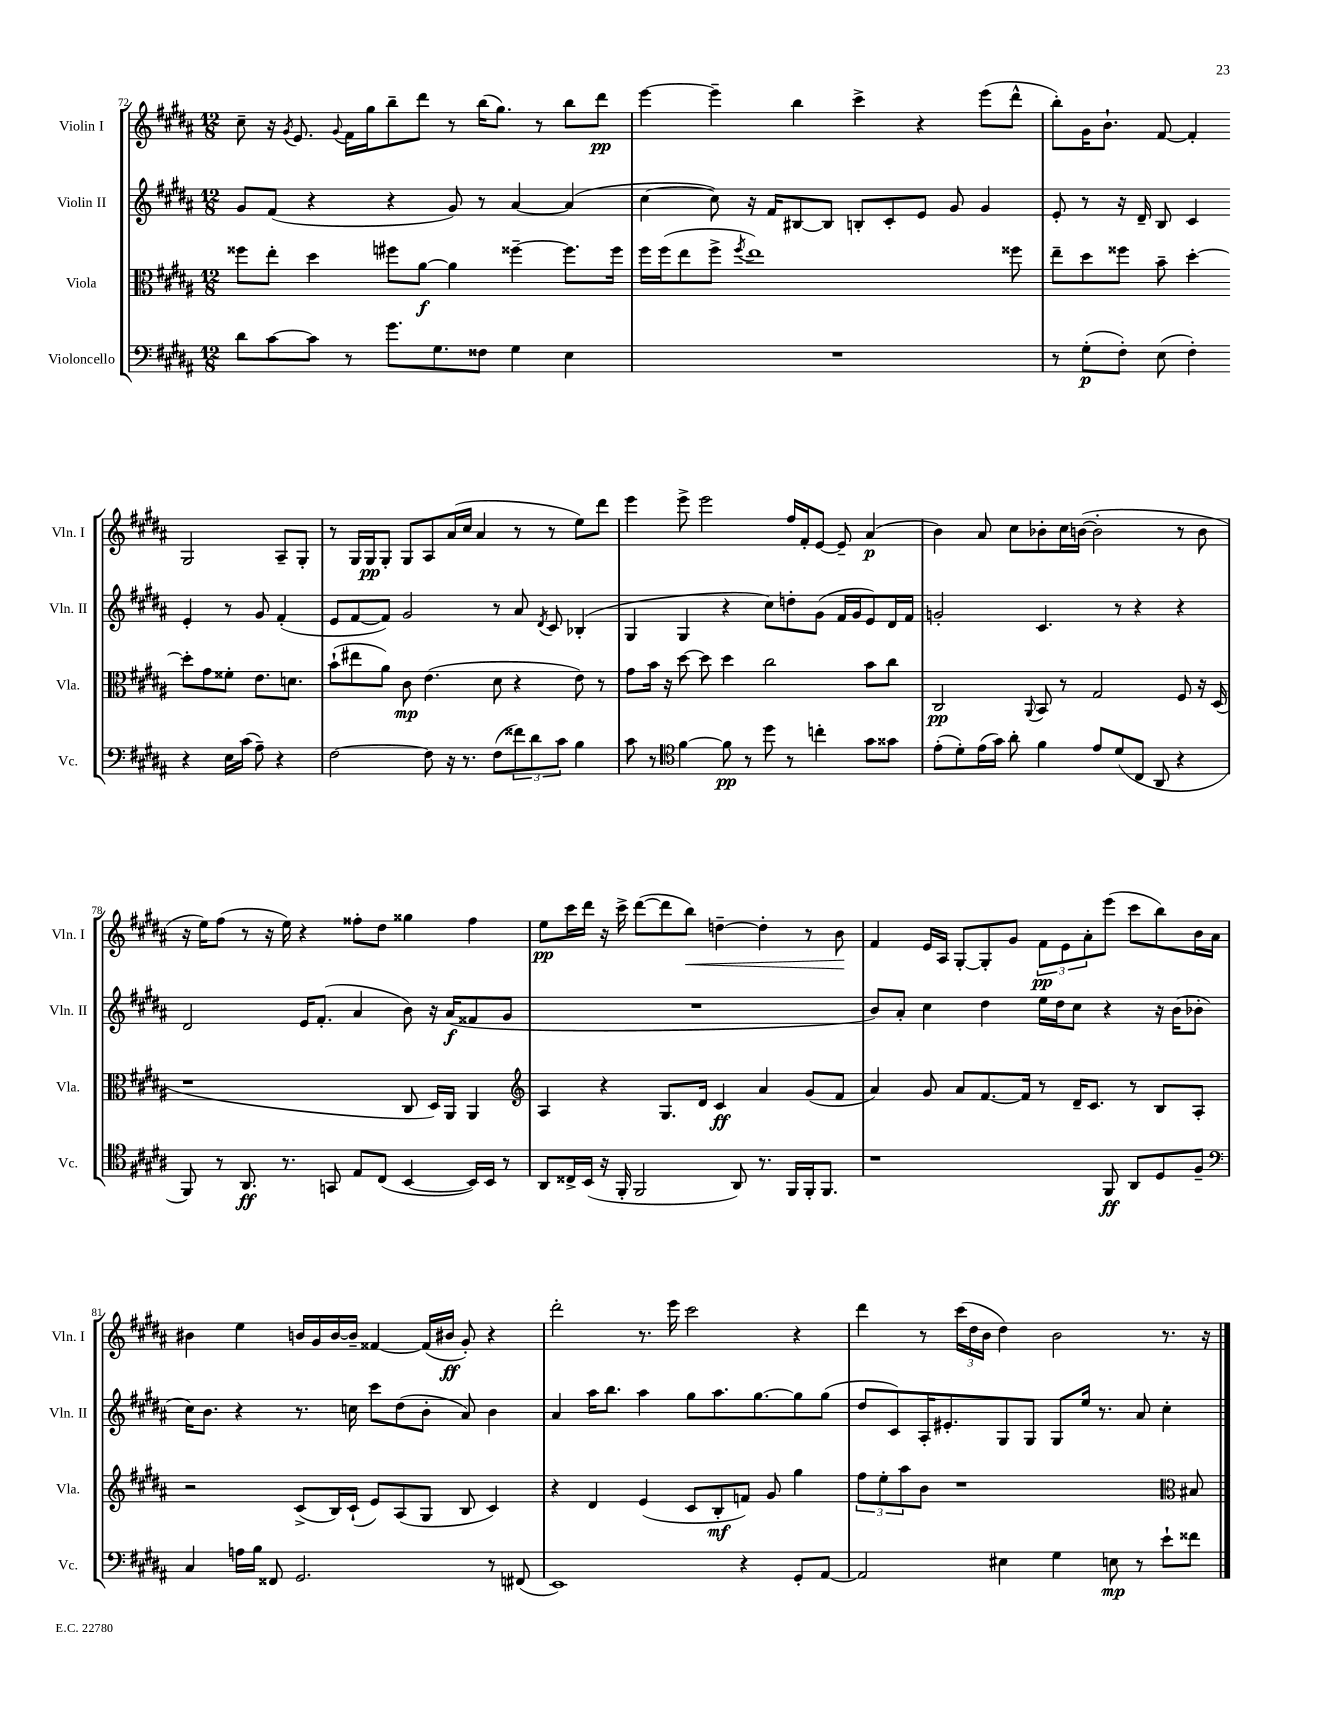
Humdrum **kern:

**kern	**dynam	**kern	**dynam	**kern	**dynam	**kern	**dynam
*part4	*part4	*part3	*part3	*part2	*part2	*part1	*part1
*staff4	*staff4	*staff3	*staff3	*staff2	*staff2	*staff1	*staff1
*I"Violoncello	*	*I"Viola	*	*I"Violin II	*	*I"Violin I	*
*I'Vc.	*	*I'Vla.	*	*I'Vln. II	*	*I'Vln. I	*
*clefF4	*	*clefC3	*	*clefG2	*	*clefG2	*
*k[f#c#g#d#a#]	*	*k[f#c#g#d#a#]	*	*k[f#c#g#d#a#]	*	*k[f#c#g#d#a#]	*
*M12/8	*	*M12/8	*	*M12/8	*	*M12/8	*
=72	=72	=72	=72	=72	=72	=72	=72
8d#\L	.	8ff##X\L	.	8g#/L	.	8cc#~\	.
[8c#\	.	8ee'\J	.	(8f#/J	.	16r	.
.	.	.	.	.	.	8qg#/	.
.	.	.	.	.	.	8.e/	.
8c#\J]	.	4dd#\	.	4r	.	.	.
.	.	.	.	.	.	8qqg#/	.
8r	.	.	.	.	.	16f#\LL	.
.	.	.	.	.	.	16gg#\J	.
8.g#\L	.	8ff#X\L	.	4r	.	8bb~\	.
.	.	[8a#\J	f	.	.	8ddd#\J	.
8.G#\	.	.	.	.	.	.	.
.	.	4a#\]	.	8g#/)	.	8r	.
8F##X\J	.	.	.	8r	.	(16bb\KL	.
.	.	.	.	.	.	8.gg#\J)	.
4G#\	.	[4ff##X~\	.	[4a#/	.	.	.
.	.	.	.	.	.	8r	.
4E\	.	8.ff##\L]	.	(4a#/]	.	8bb\L	.
.	.	.	.	.	.	8ddd#\J	pp
.	.	16ff##\Jk	.	.	.	.	.
=73	=73	=73	=73	=73	=73	=73	=73
1.r	.	16ff#\LL	.	[4cc#\	.	[4eee\	.
.	.	(16ff#\J	.	.	.	.	.
.	.	8ee\	.	.	.	.	.
.	.	8ff#^\J	.	8cc#\])	.	4eee~\]	.
.	.	8qff#/	.	.	.	.	.
.	.	1ee)	.	16r	.	.	.
.	.	.	.	16f#/KL	.	.	.
.	.	.	.	[8B#X/	.	4bb\	.
.	.	.	.	8B#/J]	.	.	.
.	.	.	.	8Bn'/L	.	4ccc#^\	.
.	.	.	.	8c#'/	.	.	.
.	.	.	.	8e/J	.	4r	.
.	.	.	.	8g#/	.	.	.
.	.	.	.	4g#/	.	(8eee\L	.
.	.	8ff##X\	.	.	.	8ddd#^^\J	.
=74	=74	=74	=74	=74	=74	=74	=74
8r	.	8ee~\L	.	8e'/	.	8bb'\L)	.
(8G#'\L	p	8dd#\	.	8r	.	16g#\K	.
.	.	.	.	.	.	8.b`\J	.
8F#'\J)	.	8ff##X\J	.	16r	.	.	.
.	.	.	.	16d#~/	.	.	.
(8E\	.	8b~\	.	8B/	.	[8f#/	.
4F#'\)	.	[4dd#'\	.	4c#/	.	4f#'/]	.
4r	.	8dd#'\L]	.	4e'/	.	2G#/	.
.	.	8g#\	.	.	.	.	.
16E\LL	.	8f##X'\J	.	8r	.	.	.
(16c#\JJ	.	.	.	.	.	.	.
8A#~\)	.	8.e\L	.	8g#/	.	.	.
4r	.	.	.	(4f#'/	.	8A#~/L	.
.	.	8.dn\J	.	.	.	.	.
.	.	.	.	.	.	8G#'/J	.
!!LO:LB:g=z
=75	=75	=75	=75	=75	=75	=75	=75
[2F#\	.	(8b`\L	.	8e/L	.	8r	.
.	.	8ee#X\	.	[8f#/	.	16G#/LL	.
.	.	.	.	.	.	16G#/J	pp
.	.	8a#\J)	.	8f#/J])	.	8G#'/J	.
.	.	8c#\	mp	2g#/	.	8G#/L	.
8F#\]	.	(4.e\	.	.	.	8A#/	.
16r	.	.	.	.	.	(16a#/L	.
8.r	.	.	.	.	.	16cc#/JJ	.
.	.	.	.	.	.	4a#/	.
(8F#\L	.	8d#\	.	8r	.	.	.
12f##X\)	.	4r	.	8a#/	.	8r	.
12d#\	.	.	.	.	.	.	.
.	.	.	.	8qd#/	.	.	.
.	.	.	.	8c#/	.	8r	.
12c#\J	.	.	.	.	.	.	.
4B\	.	8e\)	.	(4B-X'/	.	8ee\L)	.
.	.	8r	.	.	.	8ddd#\J	.
=76	=76	=76	=76	=76	=76	=76	=76
8c#\	.	8g#\L	.	4G#/	.	4eee\	.
8r	.	16b\Jk	.	.	.	.	.
.	.	16r	.	.	.	.	.
*clefC4	*	*	*	*	*	*	*
[4f#\	.	[8dd#\	.	4G#/	.	8eee^\	.
.	.	8dd#\]	.	.	.	2eee\	.
8f#\]	pp	4dd#\	.	4r	.	.	.
8r	.	.	.	.	.	.	.
8dd#\	.	2cc#\	.	8cc#\L)	.	.	.
8r	.	.	.	8ddn'\	.	16ff#/LL	.
.	.	.	.	.	.	16f#'/J	.
4ccn'\	.	.	.	(8g#\J	.	[8e/J	.
.	.	.	.	16f#/LL	.	8e~/]	.
.	.	.	.	16g#/J	.	.	.
8g#\L	.	8b\L	.	8e/)	.	(4a#/	p
8g##X\J	.	8cc#\J	.	16d#/L	.	.	.
.	.	.	.	16f#/JJ	.	.	.
=77	=77	=77	=77	=77	=77	=77	=77
(8e'\L	.	2C#/	pp	2gn'/	.	4b\)	.
8d#'\)	.	.	.	.	.	.	.
(16e\L	.	.	.	.	.	8a#/	.
16g#\JJ)	.	.	.	.	.	.	.
8a#'\	.	.	.	.	.	8cc#\L	.
.	.	8qqAA#/	.	.	.	.	.
4f#\	.	8BB/	.	4.c#/	.	8b-X'\	.
.	.	8r	.	.	.	16cc#\L	.
.	.	.	.	.	.	([16bn\JJ	.
8e/L	.	2G#/	.	.	.	2b'\]	.
(8d#/	.	.	.	8r	.	.	.
8C#/J	.	.	.	4r	.	.	.
8AA#/	.	.	.	.	.	.	.
4r	.	8F#/	.	4r	.	8r	.
.	.	16r	.	.	.	8b\	.
.	.	(16D#/	.	.	.	.	.
!!LO:LB:g=z
=78	=78	=78	=78	=78	=78	=78	=78
8FF#/)	.	1r	.	2d#/	.	16r	.
.	.	.	.	.	.	16ee\KL)	.
8r	.	.	.	.	.	(8ff#\J	.
8.AA#/	ff	.	.	.	.	8r	.
.	.	.	.	.	.	16r	.
8.r	.	.	.	.	.	16ee\)	.
.	.	.	.	16e/KL	.	4r	.
.	.	.	.	(8.f#'/J	.	.	.
8GGn/	.	.	.	.	.	.	.
8E/L	.	.	.	4a#/	.	8ff##X'\L	.
(8C#/J	.	.	.	.	.	8dd#\J	.
[4BB/	.	8C#/	.	8b\)	.	4gg##X\	.
.	.	16D#/LL)	.	16r	.	.	.
.	.	16AA#/JJ	.	(16a#/KL	f	.	.
16BB/LL])	.	4AA#/	.	8f##X/	.	4ff##\	.
16BB/JJ	.	.	.	.	.	.	.
8r	.	.	.	8g#/J	.	.	.
=79	=79	=79	=79	=79	=79	=79	=79
*	*	*clefG2	*	*	*	*	*
8AA#/L	.	4A#/	.	1.r	.	8ee\L	pp
16C##X^/L	.	.	.	.	.	16ccc#\L	.
(16BB/JJ	.	.	.	.	.	16ddd#\JJ	.
16r	.	4r	.	.	.	16r	.
16FF#'/	.	.	.	.	.	16ccc#^\	.
2FF#/	.	.	.	.	.	([8ddd#\L	.
.	.	8.G#/L	.	.	.	8ddd#\]	.
!	!	!	!	!	!	!	!LO:HP:b
.	.	.	.	.	.	8bb\J)	<
.	.	16d#/Jk	.	.	.	.	.
.	.	4c#/	ff	.	.	[4ddn~\	.
8AA#/)	.	.	.	.	.	.	.
8.r	.	4a#/	.	.	.	4dd'\]	.
16FF#/LL	.	.	.	.	.	.	.
16FF#'/J	.	(8g#/L	.	.	.	8r	.
8.FF#/J	.	.	.	.	.	.	.
.	.	8f#/J	.	.	.	8b\	.
.	.	.	.	.	.	.	[
=80	=80	=80	=80	=80	=80	=80	=80
1r	.	4a#/)	.	8b/L)	.	4f#/	.
.	.	.	.	8a#'/J	.	.	.
.	.	8g#/	.	4cc#\	.	16e/LL	.
.	.	.	.	.	.	16A#/JJ	.
.	.	8a#/L	.	.	.	[8G#'/L	.
.	.	[8.f#/	.	4dd#\	.	8G#'/]	.
.	.	.	.	.	.	8g#/J	.
.	.	16f#/Jk]	.	.	.	.	.
.	.	8r	.	16ee\LL	.	12f#\L	pp
.	.	.	.	16dd#\J	.	.	.
.	.	.	.	.	.	12e\	.
.	.	16d#~/KL	.	8cc#\J	.	.	.
.	.	.	.	.	.	12a#'\	.
.	.	8.c#/J	.	.	.	.	.
8FF#/	ff	.	.	4r	.	(8eee\J	.
8AA#/L	.	8r	.	.	.	8ccc#\L	.
8D#/	.	8B/L	.	16r	.	8bb\)	.
.	.	.	.	(16b\KL	.	.	.
8F#~/J	.	8A#'/J	.	8b-X'\J	.	16b\L	.
.	.	.	.	.	.	16a#\JJ	.
!!LO:LB:g=z
=81	=81	=81	=81	=81	=81	=81	=81
*clefF4	*	*	*	*	*	*	*
4C#/	.	2r	.	16cc#\KL)	.	4b#X\	.
.	.	.	.	8.b\J	.	.	.
16An\LL	.	.	.	4r	.	4ee\	.
16B\JJ	.	.	.	.	.	.	.
8FF##X/	.	.	.	.	.	.	.
2.GG#/	.	(8c#^/L	.	8.r	.	16bn/LL	.
.	.	.	.	.	.	16g#/	.
.	.	16B/L)	.	.	.	[16b/	.
.	.	(16c#`/JJ	.	16ccn\	.	16b~/JJ]	.
.	.	8e/L)	.	8ccc#\L	.	[4f##X/	.
.	.	(8A#/	.	(8dd#\	.	.	.
.	.	8G#/J	.	8b'\J	.	(16f##/LL]	.
.	.	.	.	.	.	16b#X/JJ	ff
.	.	8B/	.	8a#/)	.	8g#'/)	.
8r	.	4c#/)	.	4b\	.	4r	.
(8FF#X/	.	.	.	.	.	.	.
=82	=82	=82	=82	=82	=82	=82	=82
1EE)	.	4r	.	4a#/	.	2ddd#'\	.
.	.	4d#/	.	16aa#\KL	.	.	.
.	.	.	.	8.bb\J	.	.	.
.	.	(4e/	.	4aa#\	.	8.r	.
.	.	.	.	.	.	16eee\	.
.	.	8c#/L	.	8gg#\L	.	2ccc#\	.
.	.	8B'/	mf	8.aa#\	.	.	.
4r	.	8fn/J)	.	.	.	.	.
.	.	.	.	[8.gg#\	.	.	.
.	.	8g#/	.	.	.	.	.
8GG#'/L	.	4gg#\	.	8gg#\]	.	4r	.
[8AA#/J	.	.	.	(8gg#\J	.	.	.
=83	=83	=83	=83	=83	=83	=83	=83
2AA#/]	.	12ff#\L	.	8dd#/L	.	4ddd#\	.
.	.	12ee'\	.	.	.	.	.
.	.	.	.	8c#/)	.	.	.
.	.	12aa#\	.	.	.	.	.
.	.	8b\J	.	16A#'/K	.	8r	.
.	.	.	.	8.e#X'/	.	.	.
.	.	1r	.	.	.	(24ccc#\LL	.
.	.	.	.	.	.	24dd#\	.
.	.	.	.	.	.	24b\JJ	.
4E#X\	.	.	.	8G#/	.	4dd#\)	.
.	.	.	.	8G#/J	.	.	.
4G#\	.	.	.	8G#/L	.	2b\	.
.	.	.	.	16ee/Jk	.	.	.
.	.	.	.	8.r	.	.	.
8En\	mp	.	.	.	.	.	.
8r	.	.	.	8a#/	.	.	.
8e`\L	.	.	.	4cc#'\	.	8.r	.
*	*	*clefC3	*	*	*	*	*
8f##X\J	.	8B#X/	.	.	.	.	.
.	.	.	.	.	.	16r	.
==	==	==	==	==	==	==	==
*-	*-	*-	*-	*-	*-	*-	*-
